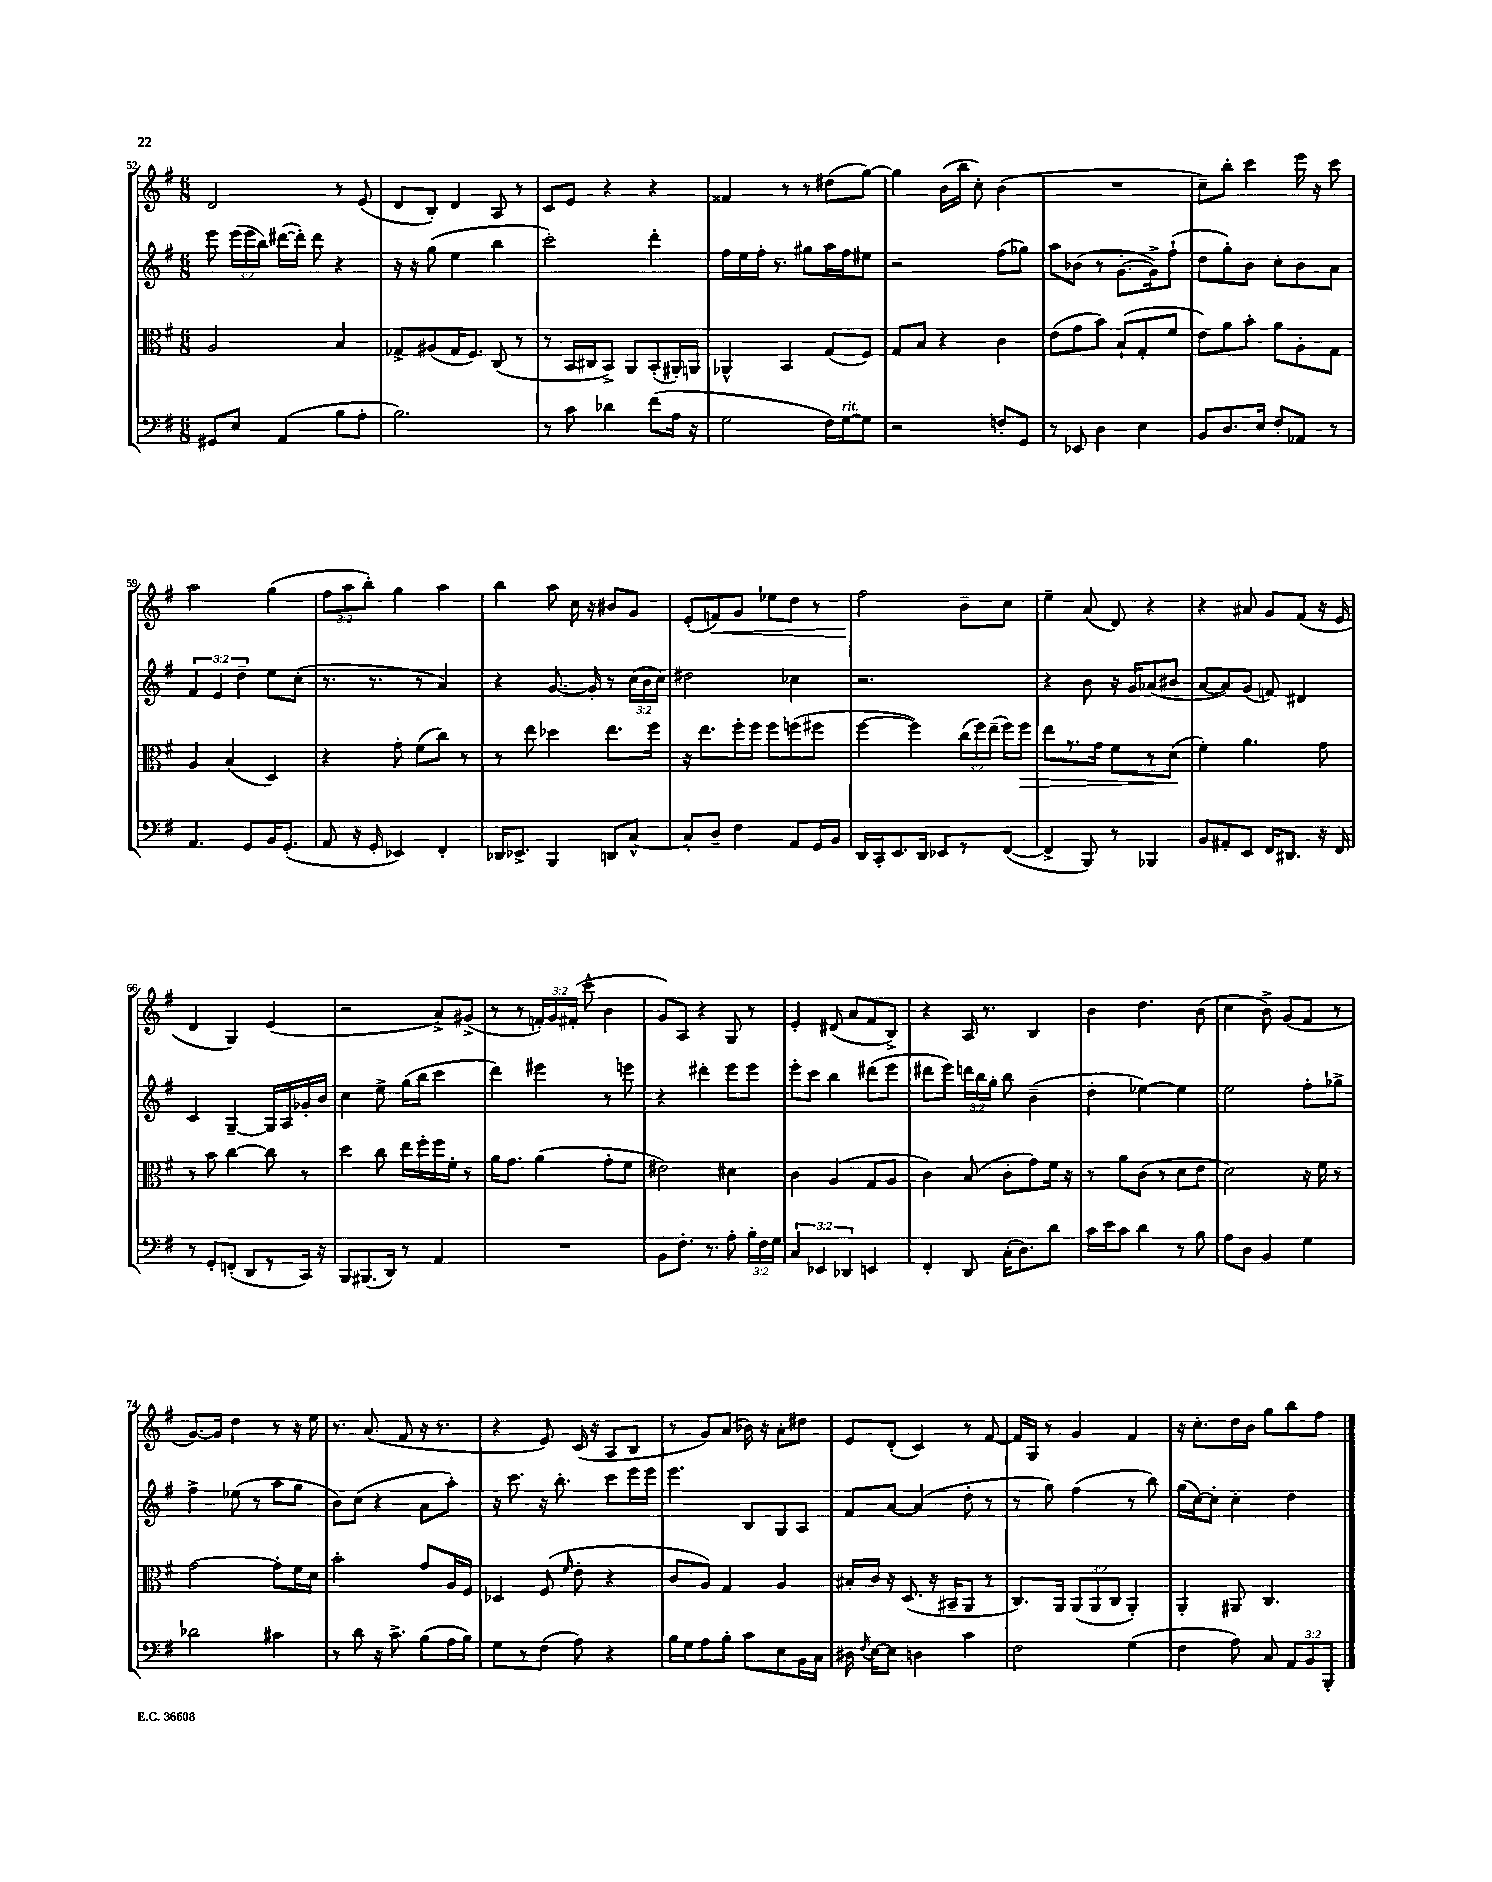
<<
\new StaffGroup <<
\new Staff = "s0" {
    \clef treble \key g \major \numericTimeSignature \time 6/8 \override Staff.TupletNumber.text = #tuplet-number::calc-fraction-text
    \autoBeamOff d'2 r8 e'8( |
    d'8[ b8]-.) d'4 a8 r8 |
    c'8[ e'8] r4 r4 |
    fisis'4 r8 r8 dis''8[( g''8]~) |
    g''4 b'16[( b''16] c''8-.) b'4( |
    R2. |
    c''8[--) b''8]-. c'''4 e'''16 r16 c'''8 |
    a''2 g''4( |
    \tuplet 3/2 { fis''8[ a''8 b''8]-.) } g''4 a''4 |
    b''4 a''8 c''16 r16 bis'8[ g'8] |
    e'8[-.( f'8\<) g'8] ees''8[ d''8] r8 |
    fis''2\! b'8[-- c''8] |
    e''4-- a'8( d'8) r4 |
    r4 ais'8 g'8[ fis'8]( r16 e'16 |
    d'4 g4) e'4( |
    r2 a'8[->) gis'8]->( |
    r8 r8 \tuplet 3/2 { f'16[-.) g'16 fis'16]-.( } c'''8-^ b'4 |
    g'8[) a8] r4 g8 r8 |
    e'4-. dis'8( a'8[ fis'8 b8]->) |
    r4 a16 r8. b4 |
    b'4 d''4. b'8( |
    c''4 b'8->) g'8[( fis'8] r8 |
    g'8.[~) g'16] d''4 r8 r16 e''16 |
    r8. a'8.( fis'8 r16 r8. |
    r4 e'8) c'16( r16 a8[ b8] |
    r8 g'8[) a'8]( bes'16) r16 a'8[-. dis''8] |
    e'8[ d'8]-.( c'4) r8 fis'8~ |
    fis'16[ g16] r8 g'4 fis'4 |
    r16 c''8.[-. d''16 b'16] g''8[ b''8 fis''8] \bar "|." |
}
\new Staff = "s1" {
    \clef treble \key g \major \numericTimeSignature \time 6/8 \override Staff.TupletNumber.text = #tuplet-number::calc-fraction-text
    \autoBeamOff e'''8 \tuplet 3/2 { e'''16[( e'''16 b''16]) } dis'''16[~( dis'''16]-.) dis'''8 r4 |
    r16 r16 g''8( e''4 b''4 |
    c'''2-.) d'''4-. |
    fis''16[ e''16 fis''16]-. r8. gis''8[ a''16 fis''16 eis''8] |
    r2 fis''8[( ges''8]) |
    a''8[ bes'8]( r8 g'8.[~-. g'16->) fis''8]-!( |
    d''8[ g''8-.) b'8] c''8[-. b'8 a'8] |
    \tuplet 3/2 { fis'4 e'4 d''4-- } e''8[ c''8]-.( |
    r8. r8. r8 a'4) |
    r4 g'8.~ g'16-. r8 \tuplet 3/2 { c''16[( b'16 c''16]) } |
    dis''2 ces''4 |
    r2. |
    r4 b'8 r16 g'16[ aes'8( bis'8] |
    a'8[~ a'8) g'8]( f'8) dis'4 |
    c'4 g4~-- g16[ a16 ges'16-. b'16] |
    c''4 e''8-> g''16[( b''16] c'''4 |
    d'''4) eis'''4 r8 e'''8 |
    r4 dis'''4-. e'''8[ e'''8] |
    e'''8[-. c'''8] b''4 dis'''8[( e'''8] |
    dis'''8[ e'''8]) \tuplet 3/2 { d'''16[ b''16 g''16]-. } b''8 b'4--( |
    d''4-. ees''4~) ees''4 |
    e''2 fis''8[-. ges''8]-> |
    fis''4-> ees''8( r8 a''8[ g''8] |
    b'8[) c''8]( r4 a'8[ a''8]-.) |
    r16 c'''8. r16 b''8.-. c'''8[ e'''16 e'''16] |
    e'''4. b8[ g8 a8] |
    fis'8[ a'8]~ a'4( d''8-. r8 |
    r8 g''8) fis''4( r8 b''8) |
    g''16[( c''16~) c''8]-. c''4-. d''4 \bar "|." |
}
\new Staff = "s2" {
    \clef alto \key g \major \numericTimeSignature \time 6/8 \override Staff.TupletNumber.text = #tuplet-number::calc-fraction-text
    \autoBeamOff a2 b4 |
    ges8[-> ais8( ges16 fis8.]) c8( r8 |
    r8 b,16[ cis16 b,8]->) a,8[ b,8-.( ais,16-.) a,16] |
    aes,4-^ b,4 g8[( fis8]) |
    g8[ b8] r4 c'4 |
    e'8[( g'8 b'8]) b8[-!( g8-. fis'8] |
    e'8[) a'8 b'8]-. a'8[ a8-. g8] |
    a4 b4( d4) |
    r4 g'8-. fis'8[( c''8]) r8 |
    r8 e''8 des''4 e''8.[ fis''16] |
    r16 e''8.[ fis''16-. fis''16] fis''8[ f''8( fis''8] |
    fis''4~ fis''4) \tuplet 3/2 { c''16[( fis''16) e''16]--( } fis''16[) fis''16]\> |
    e''8[ r8. g'16] fis'8[ r8 d'8]\!( |
    fis'4-.) a'4. g'8 |
    r8 b'8 c''4~ c''8 r8 |
    d''4 c''8 e''16[ fis''16-. fis''16 fis'16]-. r8 |
    a'16[ g'8.] a'4( g'8[-. fis'8] |
    eis'2) dis'4 |
    c'4 a4( g8[ a8] |
    c'4) b8( c'8[-. g'8) fis'16] r16 |
    r8 a'8[ c'8]( r8 d'8[ e'8] |
    d'2) r16 fis'16 r8 |
    g'2~ g'8[-. fis'16 d'16] |
    b'2-. g'8[ a16 fis16] |
    des4 fis8( \grace { fis'16 } e'8-. r4 |
    c'8[ a8]) g4 a4 |
    bis16[-. c'16] r16 d8.( r16 bis,16[-- a,8] r8 |
    c8.[) a,16] \tuplet 3/2 { a,8[( a,8 c8] } a,4-.) |
    a,4-. ais,8 c4. \bar "|." |
}
\new Staff = "s3" {
    \clef bass \key g \major \numericTimeSignature \time 6/8 \override Staff.TupletNumber.text = #tuplet-number::calc-fraction-text
    \autoBeamOff gis,8[ e8] a,4( b8[ a8]-. |
    b2.) |
    r8 c'8 des'4 fis'8[( a16] r16 |
    g2 fis16[) g16~^\markup { \italic "rit." } g8] |
    r2 f8[-. g,8] |
    r8 ees,8 d4 e4 |
    b,8[ d8. e16] fis8[-. aes,8] r8 |
    a,4. g,8[ b,16 g,8.]-.( |
    a,8 r16 g,16-. ees,4) fis,4-. |
    des,16[ ees,8.]-> b,,4 d,8[ c8]~-^ |
    c8[-. d8]-- fis4 a,8[ g,16 b,16] |
    d,16[ c,16-. e,8. d,16] ees,8[ r8 fis,8]~( |
    fis,4-> b,,8) r8 bes,,4 |
    b,8[ ais,8-. e,8] fis,16[ dis,8.] r16 fis,16 |
    r8 g,8[-. f,8]-.( d,8[ r8 c,16]) r16 |
    b,,8[ bis,,8.( d,16]) r8 a,4 |
    R2. |
    b,8[ fis8.]-. r8. a8-. \tuplet 3/2 { b16[-. fis16 g16] } |
    \tuplet 3/2 { c4 ees,4 des,4 } e,4 |
    fis,4-. d,8 c16[-.( d8.) d'8] |
    c'16[ e'16 c'8] d'4 r8 b8 |
    a8[ d8] b,4 g4 |
    des'2 cis'4 |
    r8 d'8 r16 c'8.-> b8[( a16 b16]) |
    g8[ r8 fis8]( a8) r4 |
    b16[ g16 a8 b8]-. c'8[ e8 b,16 c16] |
    dis16 \acciaccatura { fis8 } e16[~ e8] d4 c'4 |
    fis2 g4( |
    fis4 a8) c8 \tuplet 3/2 { a,8[ b,8 b,,8]-. } \bar "|." |
}
>>
>>
\layout { \context { \Score currentBarNumber = #52 } }
